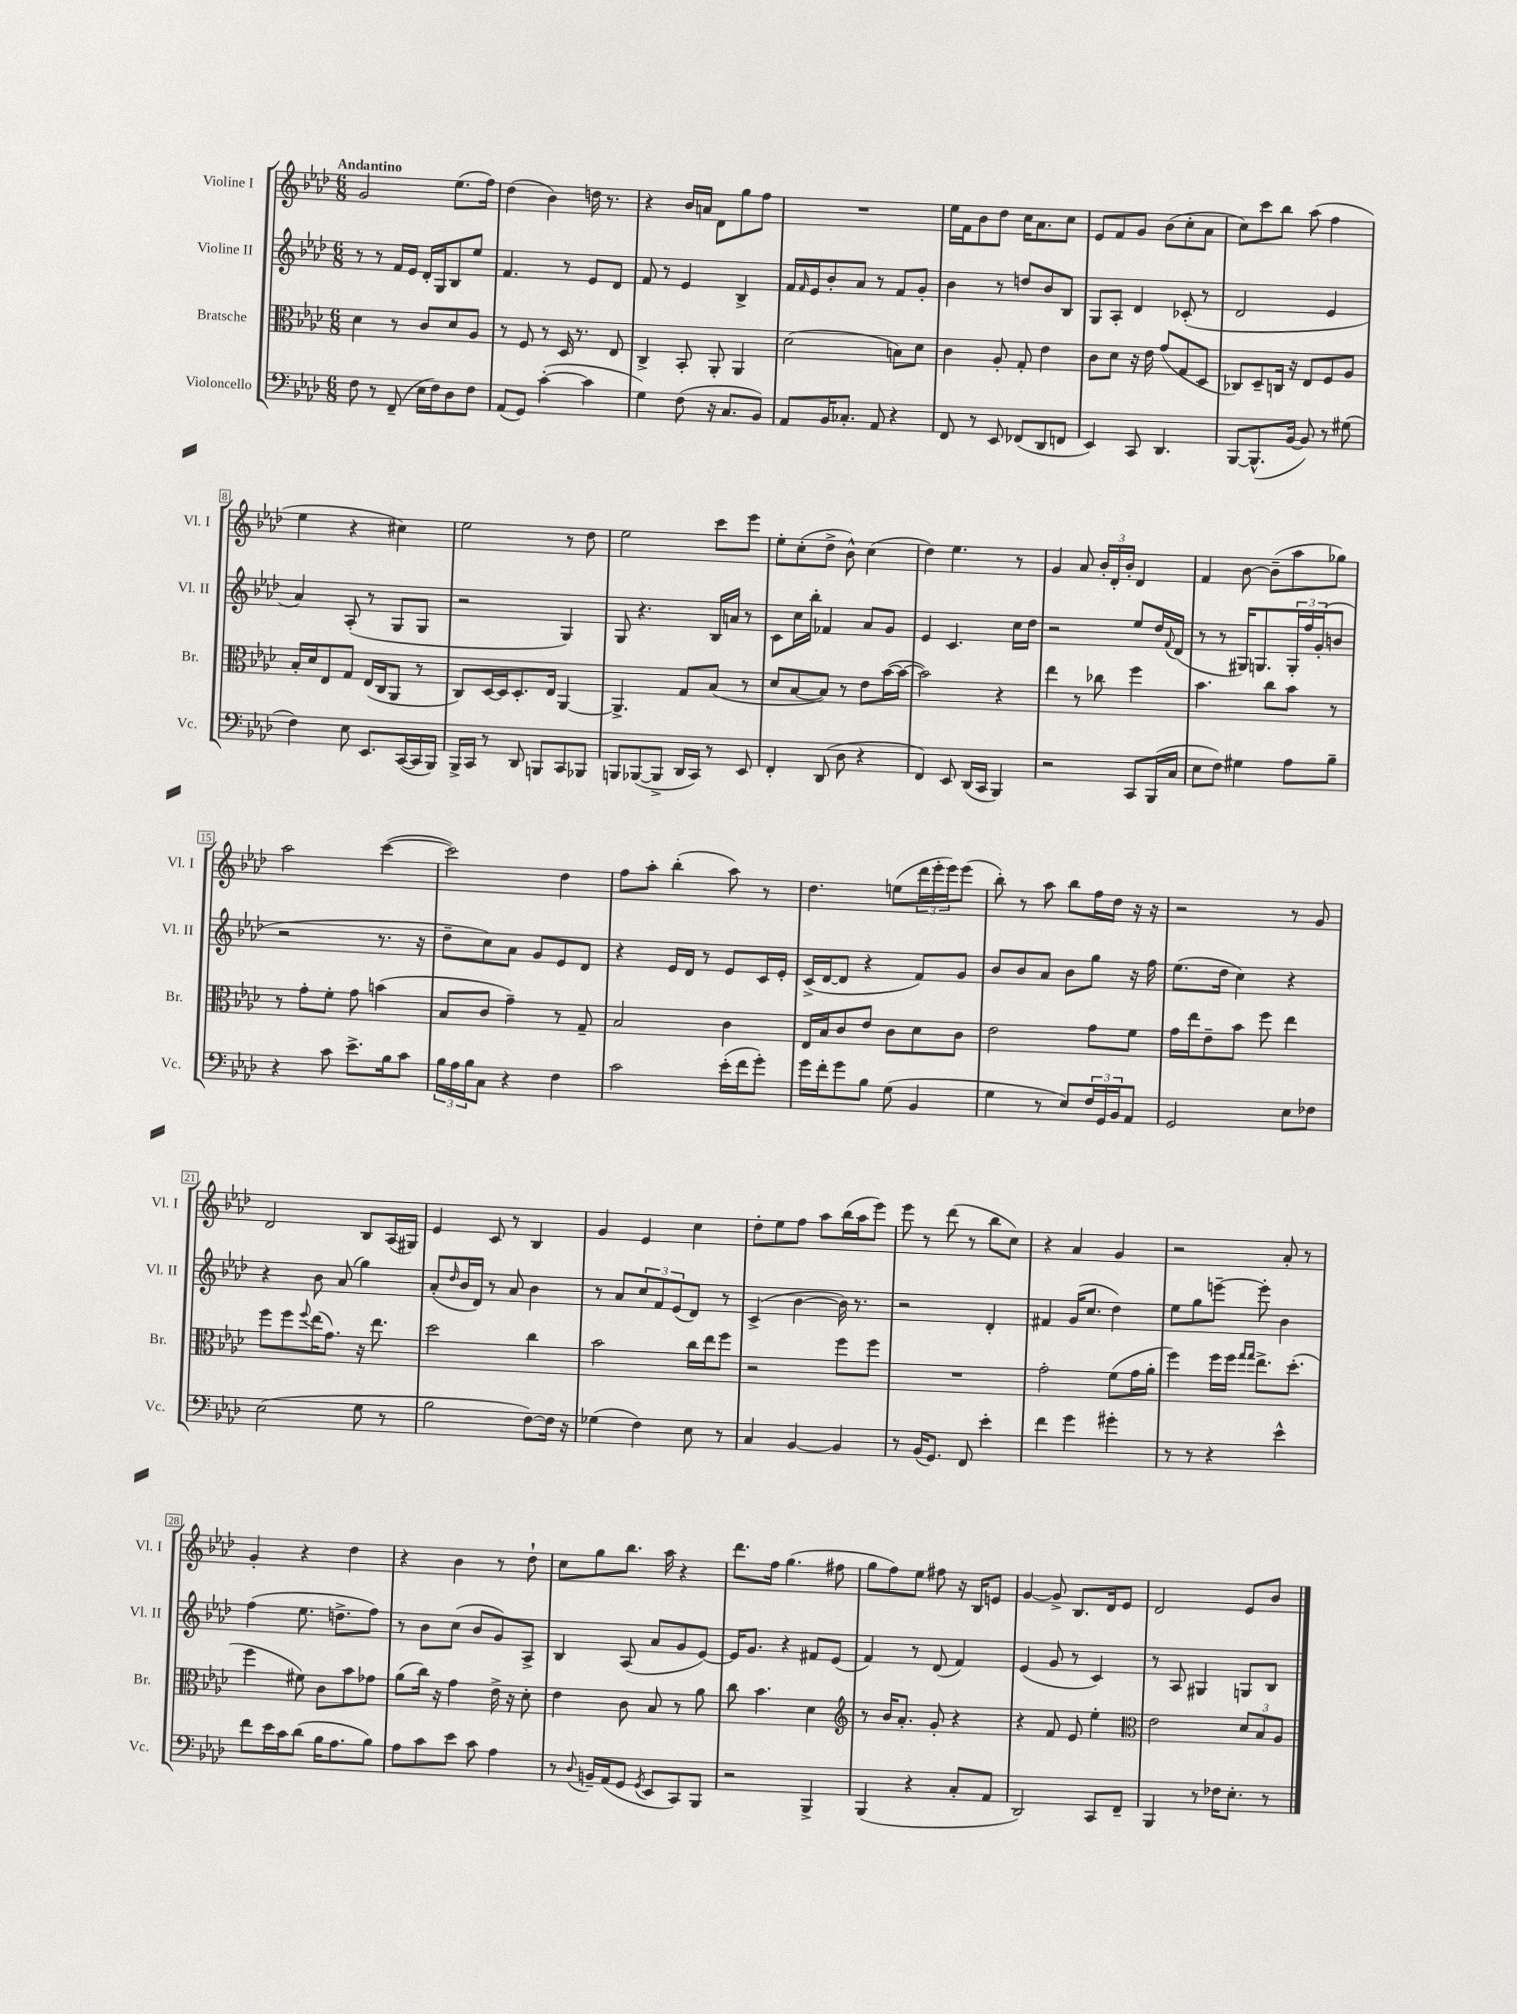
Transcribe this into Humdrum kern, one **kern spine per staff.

**kern	**kern	**kern	**kern
*staff4	*staff3	*staff2	*staff1
*clefF4	*clefC3	*clefG2	*clefG2
*k[b-e-a-d-]	*k[b-e-a-d-]	*k[b-e-a-d-]	*k[b-e-a-d-]
*M6/8	*M6/8	*M6/8	*M6/8
8F	4d-	8r	2g
8r	.	8r	.
(8FF~	8r	16f	.
.	.	16e-	.
16E-	8c	16d-'	.
16F)	.	16G	.
8D-	8d-	8B-	(8.ee-
8F	8A-	8ee-	.
.	.	.	16ff)
=	=	=	=
(8AA-	8r	4.f	(4dd-
8GG)	8F	.	.
([4c'	8r	.	4b-)
.	16D-	8r	.
.	8.r	.	.
4c]	.	8e-	16dd
.	.	.	8.r
.	8E-	8d-	.
=	=	=	=
4G)	4C^	8f	4r
.	.	8r	.
(8F	8BB-'	4e-	16b-
.	.	.	16a
16r	8AA-'	.	8d-
8.C	.	.	.
.	4AA-	4B-^	8gg
8BB-)	.	.	8ff
=	=	=	=
8AA-	(2d-	16f	2.r
.	.	16qqf	.
.	.	16e-	.
16BB-	.	8b-'	.
8.C-'	.	.	.
.	.	8a-	.
8AA-	.	8r	.
4r	8B)	8f	.
.	8d-	8g'	.
=	=	=	=
8FF	4c	4b-	16ee-
.	.	.	16f
8r	.	.	8b-
8EE-	8A-'	8r	8dd-
(8FF-	8G'	8dd	16cc
.	.	.	8.a-
8DD-	4e-	8b-	.
8FF	.	8B-	8cc
=	=	=	=
4EE-)	8c	8G	8e-
.	8d-	8A-'	8f
8CC	16r	4d-	8g
.	16e-	.	.
4.DD-	(8g	.	(8b-
.	8G	(8c-'	8cc'
.	8D-	8r	8a-
=	=	=	=
[8BBB-	8C-)	2d-	8cc)
(8.BBB-^^]	8D-~	.	8ccc
.	16C	.	8bb-
[16BB-	16r	.	.
8BB-])	8E-	.	(8aa-
8r	8F	4e-	4ff
(8G#	8A-	.	.
=	=	=	=
4F)	16B-'	4a-)	4ee-
.	16d-	.	.
.	8E-	.	.
8E-	8G	(8A-'	4r
8.EE-	(16E-	8r	.
.	16C	.	.
.	8AA-	8G	4cc#)
([16CC	.	.	.
16CC]	8r	8G	.
16BBB-)	.	.	.
=	=	=	=
16BBB-^	8C)	2r	2ee-
16CC	.	.	.
8r	[16D-	.	.
.	16D-]	.	.
8DD-	8.D-'	.	.
8BBB	.	.	.
.	16E-	.	.
8CC	[4AA-	4G)	8r
8BBB-	.	.	8dd-
=	=	=	=
8BBB	4.AA-^]	8G	2ee-
([8BBB-	.	4.r	.
8BBB-^]	.	.	.
16DD-	8G	.	.
16CC)	.	.	.
8r	(8B-	16B-	8ccc
.	.	16a	.
8EE-	8r	8r	8eee-
=	=	=	=
4FF'	8d-	8c	8ee-'
.	[8B-	16cc	(8cc'
.	.	16bb-'	.
(8DD-	8B-])	4f-	8dd-^
8D-	8r	.	8b-^^)
4r	8e-	8a-	(4cc
.	([16b-	8g	.
.	16b-_	.	.
=	=	=	=
4FF)	2b-])	4e-	4dd-)
8EE-	.	4.c	4.ee-
(16DD-	.	.	.
16CC	.	.	.
4BBB-)	4r	.	.
.	.	16cc	8r
.	.	16dd-	.
=	=	=	=
2r	4ee-	2r	4g
.	8r	.	8a-
.	8cc-	.	24b-'
.	.	.	24d-'
.	.	.	24b-'
8CC	4ff	8ee-	4d-
(16BBB-	.	16dd-	.
.	.	8qqf	.
16C	.	(16d-	.
=	=	=	=
8E-	4.b-	8r	4f
8F)	.	8r	.
4G#	.	16G#)	[8b-
.	.	8.G	.
.	8cc	.	(8b-~]
8A-	8b-	24G'	8aa-
.	.	24ff	.
.	.	(24g'	.
8B-~	8r	8b	8gg-)
=	=	=	=
4r	8r	2r	2aa-
.	8g'	.	.
8c	8f'	.	.
8.e-^	8g	.	.
.	(4b	8.r	([4ccc
16B-	.	.	.
8c	.	.	.
.	.	16r	.
=	=	=	=
24B-	8B-	8dd-~	2ccc])
24A-	.	.	.
24B-	.	.	.
8C	8c	8cc)	.
4r	4g~)	8a-	.
.	.	8g	.
4F	8r	8e-	4dd-
.	8G~	8d-	.
=	=	=	=
2c	2B-	4r	8ff
.	.	.	8aa-'
.	.	16e-	(4bb-'
.	.	16d-	.
.	.	8r	.
(16e-'	4c	8e-	8aa-)
16f	.	.	.
8g')	.	16c	8r
.	.	16e-'	.
=	=	=	=
16g	16E-	(16c^	4.dd-
16f'	16B-	[16d-	.
8g	8c	8d-]	.
8B-	8e-	4r	.
(8G	8c	.	(8ee
4BB-	8d-	8f)	24ddd-
.	.	.	24eee-'
.	.	.	24eee-)
.	8c	8g	(8eee-
=	=	=	=
4G	2e-	8b-	8bb-')
.	.	8b-	8r
8r	.	8a-	8aa-
8E-)	.	8b-	8bb-
24F	8g	8gg	16ff
24GG	.	.	.
.	.	.	16dd-
24BB-	.	.	.
8AA-	8f	16r	16r
.	.	16ff	16r
=	=	=	=
2GG	16g	(8.ee-	2r
.	16ee-	.	.
.	8e-~	.	.
.	.	16dd-	.
.	8b-	4cc)	.
.	8ff	.	.
8E-	4ee-	4r	8r
8F-	.	.	8g
=	=	=	=
(2E-	8ff	4r	2d-
.	8ff	.	.
.	8qqff	.	.
.	(16ee-	8b-	.
.	8.g)	.	.
.	.	(8a-	.
8G	16r	4gg)	8B-
.	8.ee-	.	.
8r	.	.	(16A-
.	.	.	16G#)
=	=	=	=
2B-	2dd-	(8a-'	4e-
.	.	16qqdd-	.
.	.	16b-	.
.	.	16d-)	.
.	.	8r	8c
.	.	8a-	8r
[8F)	4cc	4b-	4B-
16F]	.	.	.
16r	.	.	.
=	=	=	=
(4G-	2b-	8r	4g
.	.	8a-	.
4F)	.	12cc	4e-
.	.	12f	.
.	.	(12e-	.
8E-	16cc	8d-)	4cc
.	16ee-	.	.
8r	8ff	8r	.
=	=	=	=
4C	2r	(4c^	8dd-'
.	.	.	8ee-
[4BB-	.	[4b-	8ff
.	.	.	8aa-
4BB-]	8ff	16b-])	(16bb-
.	.	8.r	16aa-
.	8ff	.	8eee-)
=	=	=	=
8r	2.r	2r	8eee-
(16BB-	.	.	8r
8.GG)	.	.	.
.	.	.	(8ddd-
8FF	.	.	8r
4e-'	.	4d-'	8bb-
.	.	.	8cc)
=	=	=	=
4f	2g'	4f#	4r
4g	.	(16g	4a-
.	.	8.cc	.
4g#'	(8f	4dd-)	4g
.	16g	.	.
.	16a-'	.	.
=	=	=	=
8r	4ff)	8ee-	2r
8r	.	8gg	.
4r	16ff	[8eee~	.
.	16ff	.	.
.	16qqgg	.	.
.	16qqgg	.	.
.	8.ee-^	8eee']	.
4e-^^	.	4b-	8a-'
.	(8.dd-'	.	.
.	.	.	8r
=	=	=	=
8f	4ff	(4ff	4g'
16e-	.	.	.
16c	.	.	.
(8d-	8f#)	8.ee-	4r
16B-	8c	.	.
8.A-	.	8.dd^	.
.	8b-	.	4dd-
8B-)	8g-	8ff)	.
=	=	=	=
8A-	(8a-	8r	4r
8c	16cc)	8b-	.
.	16r	.	.
8e-	4g	(8cc	4b-
8c	.	8b-	.
4A-	16e-^	8g)	8r
.	16r	.	.
.	8d-'	8A-^	8dd-`
=	=	=	=
8r	4e-	4B-	8cc
8qqD-	.	.	.
16BB~	.	.	8gg
(16AA-	.	.	.
8GG	8c	(8A-	8.bb-
8qGG	.	.	.
8EE-	8B-	8a-	.
.	.	.	16aa-
8CC)	8r	8g	4r
8BBB-	8a-	[8e-)	.
=	=	=	=
2r	8cc	16e-]	8.ddd-
.	.	8.g	.
.	4.b-	.	.
.	.	.	16ff
.	.	4r	(4.gg
4BBB-^	4d-	8f#	.
.	.	(8e-	8ff#
=	=	=	=
*	*clefG2	*	*
(4BBB-	8r	4f)	8gg
.	16b-	.	8ff)
.	8.a-'	.	.
4r	.	8r	8ee-
.	8g'	(8d-	8ff#
8C'	4r	4f)	16r
.	.	.	16B-
8AA-	.	.	8e
=	=	=	=
2DD-)	4r	(4e-	[4g
.	8f	8g	8g^]
.	8e-	8r	8.B-
8CC	4ee-'	4c)	.
.	.	.	16d-
8FF~	.	.	8e-
=	=	=	=
*	*clefC3	*	*
4BBB-	2e-	8r	2d-
.	.	8A-	.
8r	.	4G#	.
16F-	.	.	.
8.E-'	.	.	.
.	12d-	8G	8e-
.	12B-	.	.
8r	.	8B-	8b-
.	12A-	.	.
==	==	==	==
*-	*-	*-	*-
